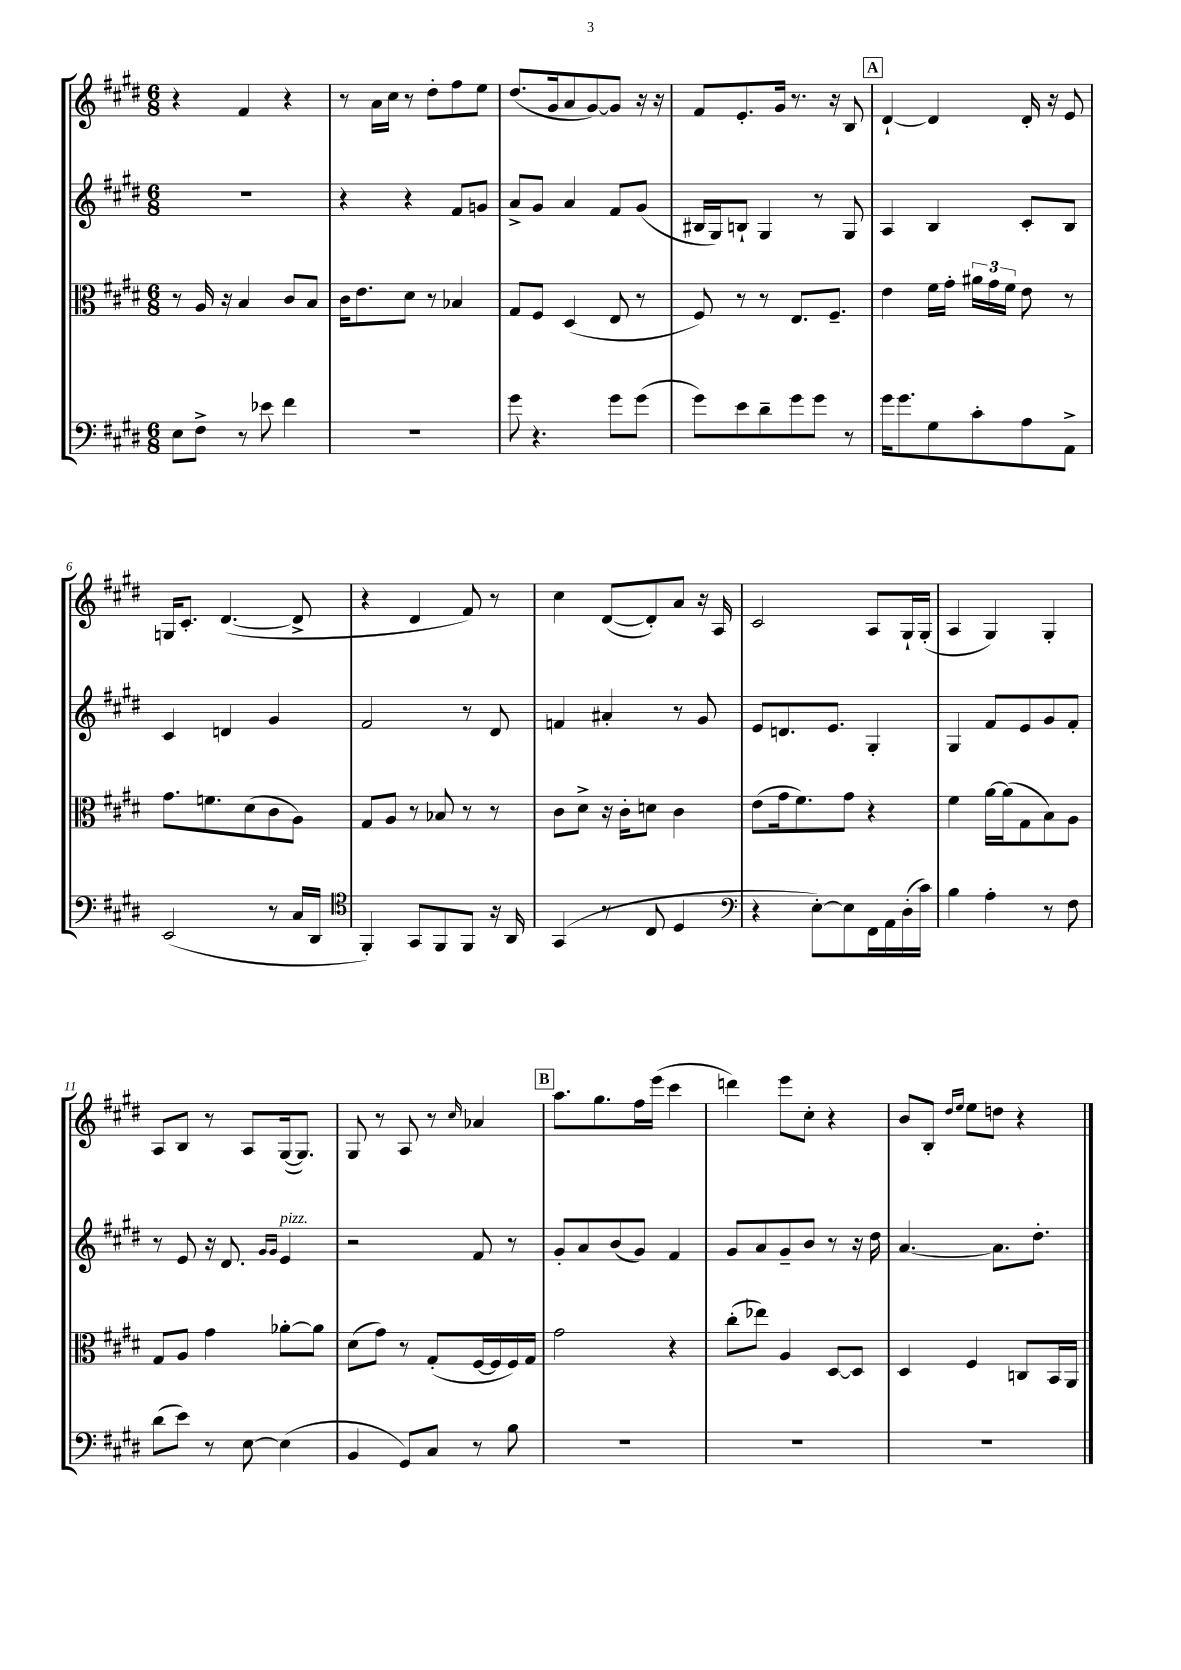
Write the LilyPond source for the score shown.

<<
\new StaffGroup <<
\new Staff = "s0" {
    \clef treble \key e \major \numericTimeSignature \time 6/8
    \autoBeamOff r4 fis'4 r4 |
    r8 a'16[ cis''16] r8 dis''8[-. fis''8 e''8] |
    dis''8.[( gis'16 a'8 gis'8~) gis'8] r16 r16 |
    fis'8[ e'8.-. gis'16] r8. r16 b8 |
    \mark \markup { \box "A" } dis'4~-! dis'4 dis'16-. r16 e'8 |
    g16[ cis'8.]-. dis'4.~( dis'8-> |
    r4 dis'4 fis'8) r8 |
    cis''4 dis'8[~( dis'8-.) a'8] r16 a16 |
    cis'2 a8[ gis16-! gis16]-.( |
    a4 gis4) gis4-. |
    a8[ b8] r8 a8[ gis16~( gis8.]) |
    gis8 r8 a8 r8 \grace { cis''16 } aes'4 |
    \mark \markup { \box "B" } a''8.[ gis''8. fis''16 e'''16]( cis'''4 |
    d'''4) e'''8[ cis''8]-. r4 |
    b'8[ b8]-. \grace { dis''16[ e''16] } e''8[ d''8] r4 \bar "|." |
}
\new Staff = "s1" {
    \clef treble \key e \major \numericTimeSignature \time 6/8
    \autoBeamOff R2. |
    r4 r4 fis'8[ g'8] |
    a'8[-> gis'8] a'4 fis'8[ gis'8]( |
    bis16[ gis16) b8]-! gis4 r8 gis8 |
    \mark \markup { \box "A" } a4 b4 cis'8[-. b8] |
    cis'4 d'4 gis'4 |
    fis'2 r8 dis'8 |
    f'4 ais'4-. r8 gis'8 |
    e'8[ d'8. e'8.] gis4-. |
    gis4 fis'8[ e'8 gis'8 fis'8]-. |
    r8 e'8 r16 dis'8. \grace { gis'16[ gis'16] } e'4^\markup { \italic "pizz." } |
    r2 fis'8 r8 |
    \mark \markup { \box "B" } gis'8[-. a'8 b'8( gis'8]) fis'4 |
    gis'8[ a'8 gis'8-- b'8] r8 r16 dis''16 |
    a'4.~ a'8.[ dis''8.]-. \bar "|." |
}
\new Staff = "s2" {
    \clef alto \key e \major \numericTimeSignature \time 6/8
    \autoBeamOff r8 a16 r16 b4 cis'8[ b8] |
    cis'16[ e'8. dis'8] r8 bes4 |
    gis8[ fis8] dis4( e8 r8 |
    fis8) r8 r8 e8.[ fis8.]-- |
    \mark \markup { \box "A" } e'4 fis'16[ gis'16]-. \tuplet 3/2 { ais'16[ gis'16 fis'16] } e'8 r8 |
    gis'8.[ f'8. dis'8( cis'8 a8]) |
    gis8[ a8] r8 bes8 r8 r8 |
    cis'8[ dis'8]-> r16 cis'16[-. d'8] cis'4 |
    e'8[( gis'16 fis'8.) gis'8] r4 |
    fis'4 a'16[~ a'16( gis8 b8) a8] |
    gis8[ a8] gis'4 aes'8[~-. aes'8] |
    dis'8[( gis'8]) r8 gis8[-.( fis16~ fis16 fis16) gis16] |
    \mark \markup { \box "B" } gis'2 r4 |
    cis''8[-.( ees''8]) a4 dis8[~ dis8] |
    dis4 fis4 c8[ b,16 a,16] \bar "|." |
}
\new Staff = "s3" {
    \clef bass \key e \major \numericTimeSignature \time 6/8
    \autoBeamOff e8[ fis8]-> r8 ees'8 fis'4 |
    R2. |
    gis'8 r4. gis'8[ gis'8]( |
    gis'8[) e'8 dis'8-- gis'8 gis'8] r8 |
    \mark \markup { \box "A" } gis'16[ gis'8. gis8 cis'8-. a8 a,8]-> |
    e,2( r8 cis16[ dis,16] |
    \clef tenor fis,4-.) gis,8[ fis,8 fis,8] r16 a,16 |
    gis,4( r8 cis8 dis4 |
    \clef bass r4 e8[~-.) e8 fis,16 a,16 dis16-.( cis'16]) |
    b4 a4-. r8 fis8 |
    dis'8[( e'8]) r8 e8~ e4( |
    b,4 gis,8[) cis8] r8 b8 |
    \mark \markup { \box "B" } R2. |
    R2. |
    R2. \bar "|." |
}
>>
>>
